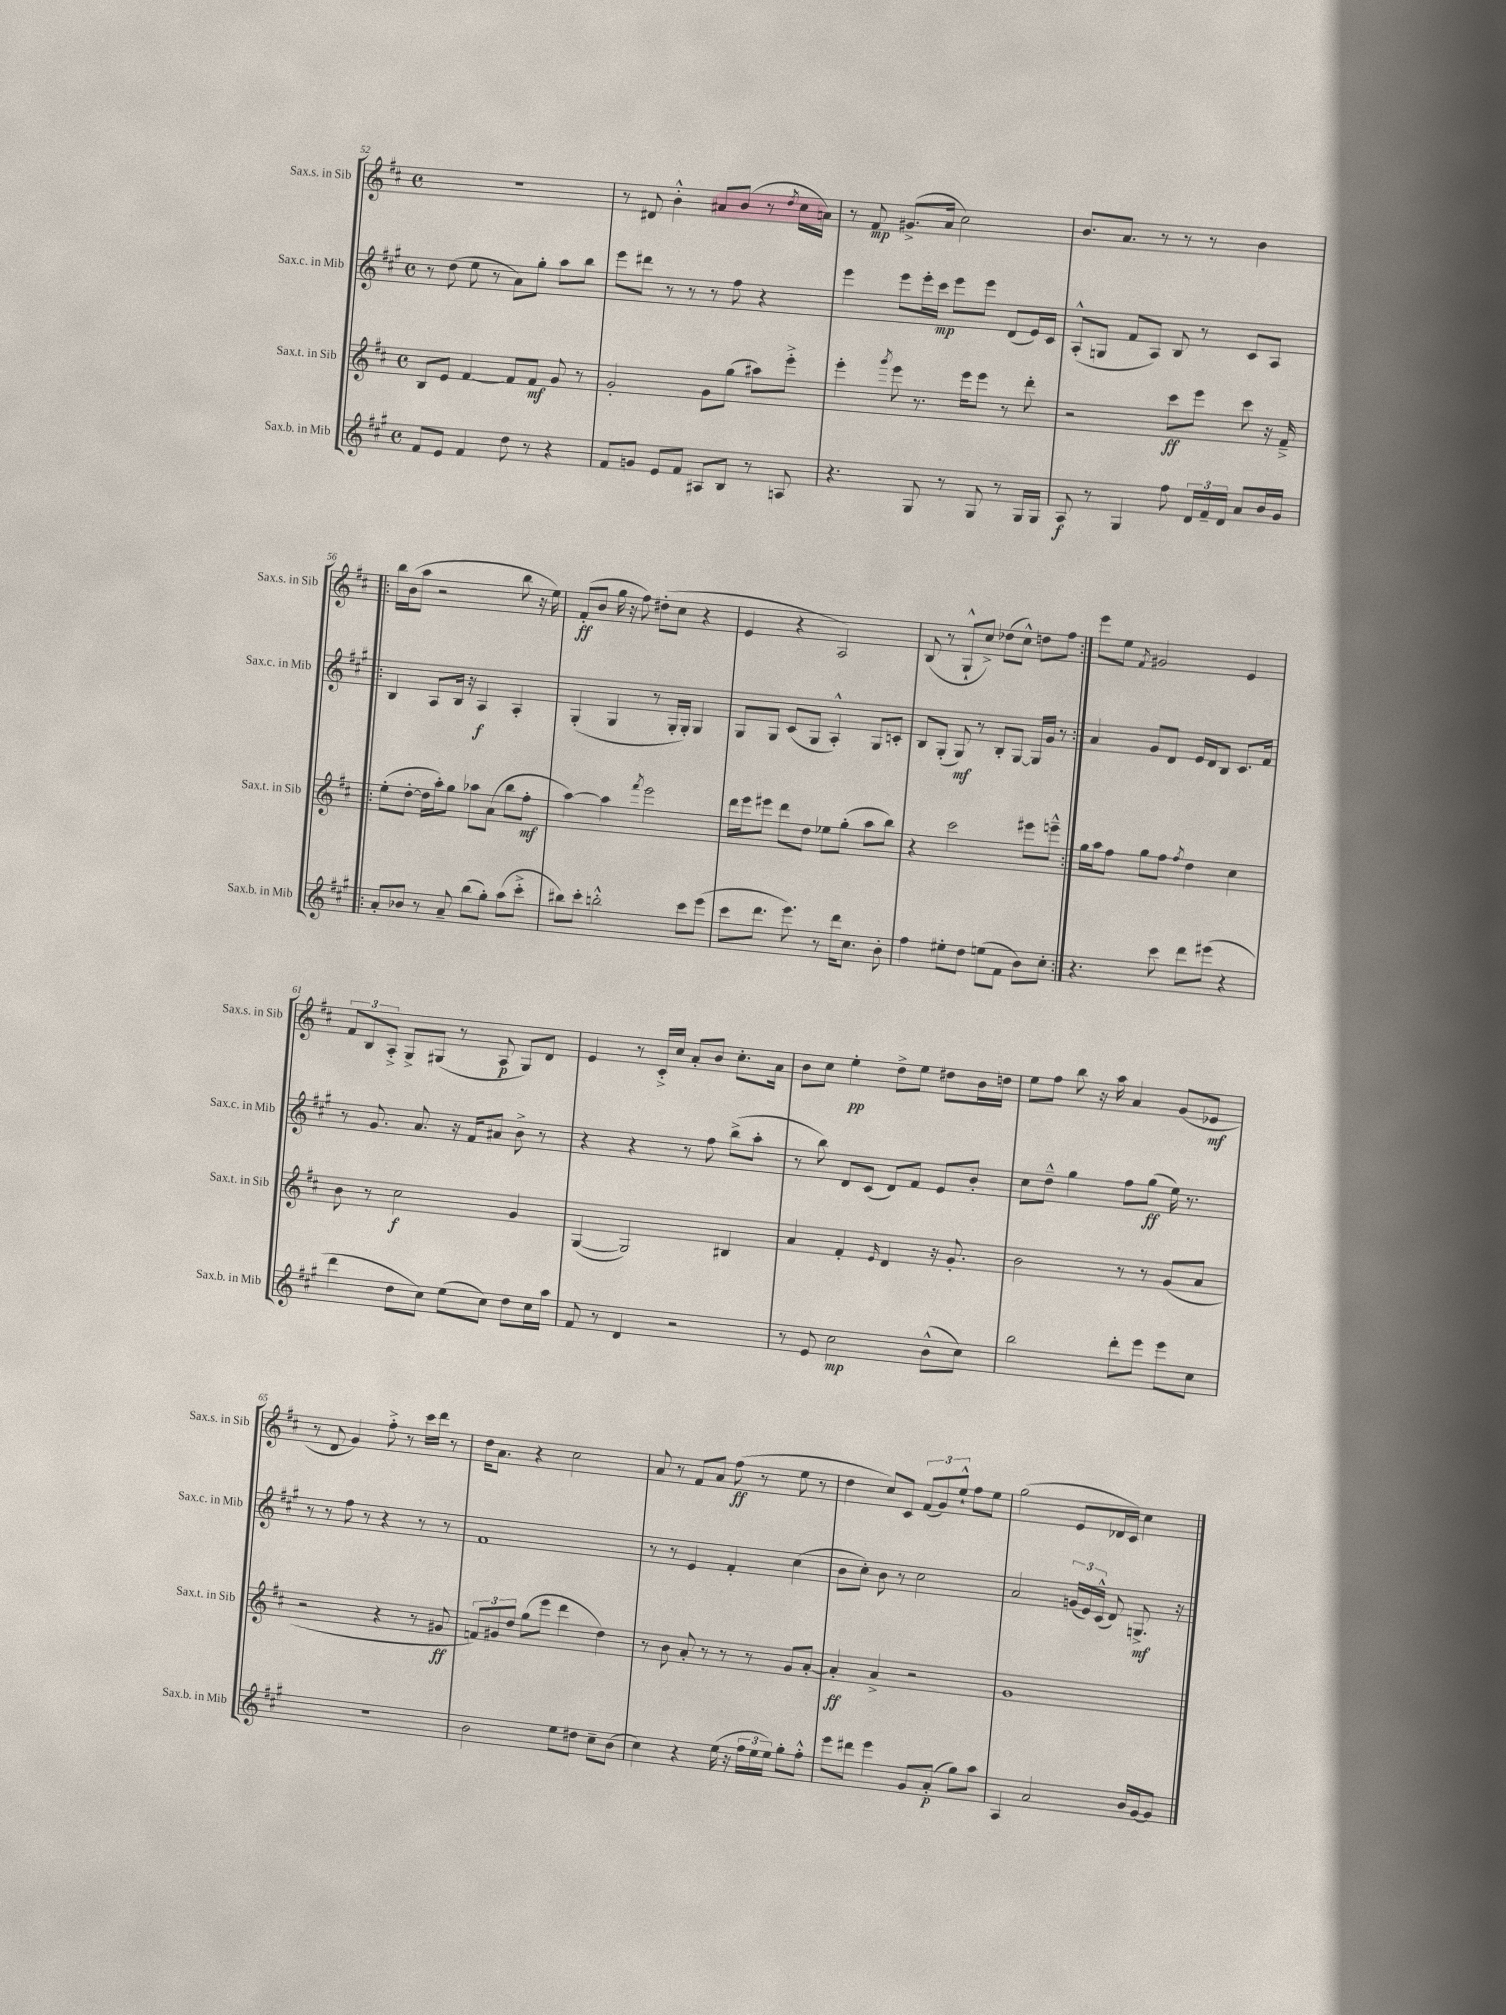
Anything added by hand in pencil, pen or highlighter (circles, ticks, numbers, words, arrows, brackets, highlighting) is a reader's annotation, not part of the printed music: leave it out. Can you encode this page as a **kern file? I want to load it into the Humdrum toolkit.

**kern	**kern	**kern	**kern
*staff4	*staff3	*staff2	*staff1
*clefG2	*clefG2	*clefG2	*clefG2
*k[f#c#g#]	*k[f#c#]	*k[f#c#g#]	*k[f#c#]
*M4/4	*M4/4	*M4/4	*M4/4
*met(c)	*met(c)	*met(c)	*met(c)
8f#	8B	8r	1r
8e	8e	(8dd	.
4f#	[4f#	8ee	.
.	.	8r	.
8dd	8f#]	8a)	.
8r	8f#	8gg#'	.
4r	8g	8aa	.
.	8r	8bb	.
=	=	=	=
8f#	2g'	8eee	8r
8g	.	8ddd#	8d#
8e	.	8r	4b'^^
8f#	.	8r	.
8A#	8g	8r	8a#
8B	(8gg	8ff#	(8b
8r	8aa#)	4r	8r
.	.	.	8qdd
8A	8eee'^	.	16cc#
.	.	.	16a)
=	=	=	=
4.r	4eee'	4eee	8r
.	.	.	8f#
.	8qggg	.	.
.	8eee	8eee	(8.g#^
8G#	8.r	16eee'	.
.	.	16ccc#	16a
8r	.	8eee	2cc#)
.	16eee	.	.
8G#	8eee	8eee	.
8r	8r	(8d	.
16G#	8ddd'	16e)	.
16G#	.	16c#	.
=	=	=	=
8A	2r	(8A'^^	8.b
8r	.	8G	.
.	.	.	8.a
4G#	.	8f#	.
.	.	8A)	8r
8ff#	8ccc#	8B	8r
24d	8eee	8r	8r
24f#~	.	.	.
24d	.	.	.
8a	8ccc#	8c#	4b
16b	16r	8A	.
16g#	16f#~^	.	.
=!|:	=!|:	=!|:	=!|:
8a'	(8ee'	4B	16bb
.	.	.	(16b
8b-	[8dd'	.	8aa
8r	16dd]	8A	2r
.	16aa')	.	.
8a~	8gg	16B	.
.	.	16r	.
(8bb	8aa-	4A	.
8gg#')	(8a	.	.
(8aa	8bb	4A'	8bb
8ccc#'^	8ff#'	.	16r
.	.	.	16ee)
=	=	=	=
8bb#)	[4aa)	(4G#'	(8f#'
8ccc#'	.	.	8b
2bb'^^	4aa]	4G#	16gg
.	.	.	16r
.	.	.	8ff#)
.	8qfff#	.	.
.	2eee	8r	(8dd#'
.	.	16G#'	8cc#
.	.	16G#')	.
8ccc#	.	4G#	4r
(8eee	.	.	.
=	=	=	=
8ccc#	16ddd	8G#	4e
.	16eee	.	.
8.ddd	8eee#	8G#	.
.	8ddd	(8c#	4r
8.eee)	.	.	.
.	8dd	8G#	.
8r	8ee-	4A'^^)	2A)
16ddd	(8gg'	.	.
8.cc#	.	.	.
.	8aa	8G#	.
8b'	8bb)	8c'	.
=	=	=	=
4ff#	4r	8B	(8B
.	.	(8G#'	8r
8ee#'	2ccc#	8G#)	8G`^^
8dd	.	8r	8cc#^)
(8ee	.	8B'	(8dd-
8f#	.	[8G#	8cc#^^)
8b)	8eee#	16G#]	8dd
.	.	16g#	.
8cc#'	8eee~^^	8r	8ff#
=:|!	=:|!	=:|!	=:|!
4.r	16gg	4a	8eee
.	16aa	.	.
.	8ff#	.	8ee
.	.	.	8qf#
.	8gg	8g#	2g#
8ccc#	8ff#	8d	.
.	8qff#	.	.
8ddd	4dd	16e	.
.	.	16d	.
(8eee#	.	8B	.
4r	4cc#	8.c#	4e
.	.	16f#	.
=	=	=	=
4ddd	8b	8r	12f#
.	.	.	12B
.	8r	8.g#	.
.	.	.	12A'^
8dd	2cc#	.	8G^
.	.	8.a	.
8cc#)	.	.	(8G#
(8ee	.	16r	8r
.	.	16f#	.
8cc#)	.	8a#	8A
8dd	4g	8b^	8G#)
16cc#	.	8r	8d
16aa	.	.	.
=	=	=	=
8f#	([4G	4r	4e
8r	.	.	.
4d	2G])	4r	8r
.	.	.	16c#'^
.	.	.	16cc#
2r	.	8r	8a'
.	.	8ff#	8b
.	4B#	(8bb^	8.cc#'
.	.	8aa'	.
.	.	.	16a
=	=	=	=
8r	4a	8r	8b
8e	.	8bb)	8cc#
2cc#	4f#'	8d	4ee'
.	.	(8c#	.
.	16qqe	.	.
.	4d	8d)	8dd^
.	.	8f#	8ee
(8b^^	16r	8e	8dd#
.	8.g'	.	.
8cc#)	.	8b'	16b
.	.	.	16dd
=	=	=	=
2bb	2b	8cc#	8ee
.	.	8dd~^^	8ff#
.	.	4gg#	8bb
.	.	.	16r
.	.	.	16aa
8ddd'	8r	8ff#	4a
8eee	8r	(8gg#	.
8eee	(8g	16ee)	(8g
.	.	8.r	.
8cc#	8a	.	8e-
=	=	=	=
1r	2r	8r	8r
.	.	8r	8d
.	.	8ff#	4g)
.	.	8r	.
.	4r	4r	8ff#'^
.	.	.	8r
.	8r	8r	16ccc#
.	.	.	16ddd
.	8g#	8r	8r
=	=	=	=
2b	12f)	1f#	16dd
.	.	.	8.a
.	12g#	.	.
.	12dd	.	.
.	(8gg	.	4r
.	8eee	.	.
8ee	4ddd	.	2cc#
8dd#	.	.	.
8cc#~	4dd)	.	.
(8b	.	.	.
=	=	=	=
4cc#)	8r	8r	8a
.	8b	8r	8r
4r	8a'	4e	8f#
.	8r	.	8a
(16ee	8r	4f#'	(8ff#
16r	.	.	.
24ff#	8r	.	8r
24ee	.	.	.
24ee)	.	.	.
8gg#'	8g	(4cc#	8ee
8ff#'^^	[8a'	.	8r
=	=	=	=
8eee	4a']	8b	4dd
8ddd#	.	8cc#')	.
4eee	4a^	8b	8cc#)
.	.	8r	8c#
8g#	2r	2cc#	(12f#
.	.	.	12g)
(8a'	.	.	.
.	.	.	12ee`^^
8gg#)	.	.	8ff#
8aa	.	.	8ee
=	=	=	=
4A	1g	2a	(2gg
2a	.	.	.
.	.	(24g	8e
.	.	24e)	.
.	.	(24c#^^	.
.	.	8d)	16d-
.	.	.	16c#)
16b	.	8.G^	4cc#
[16g#	.	.	.
8g#]	.	.	.
.	.	16r	.
==	==	==	==
*-	*-	*-	*-
